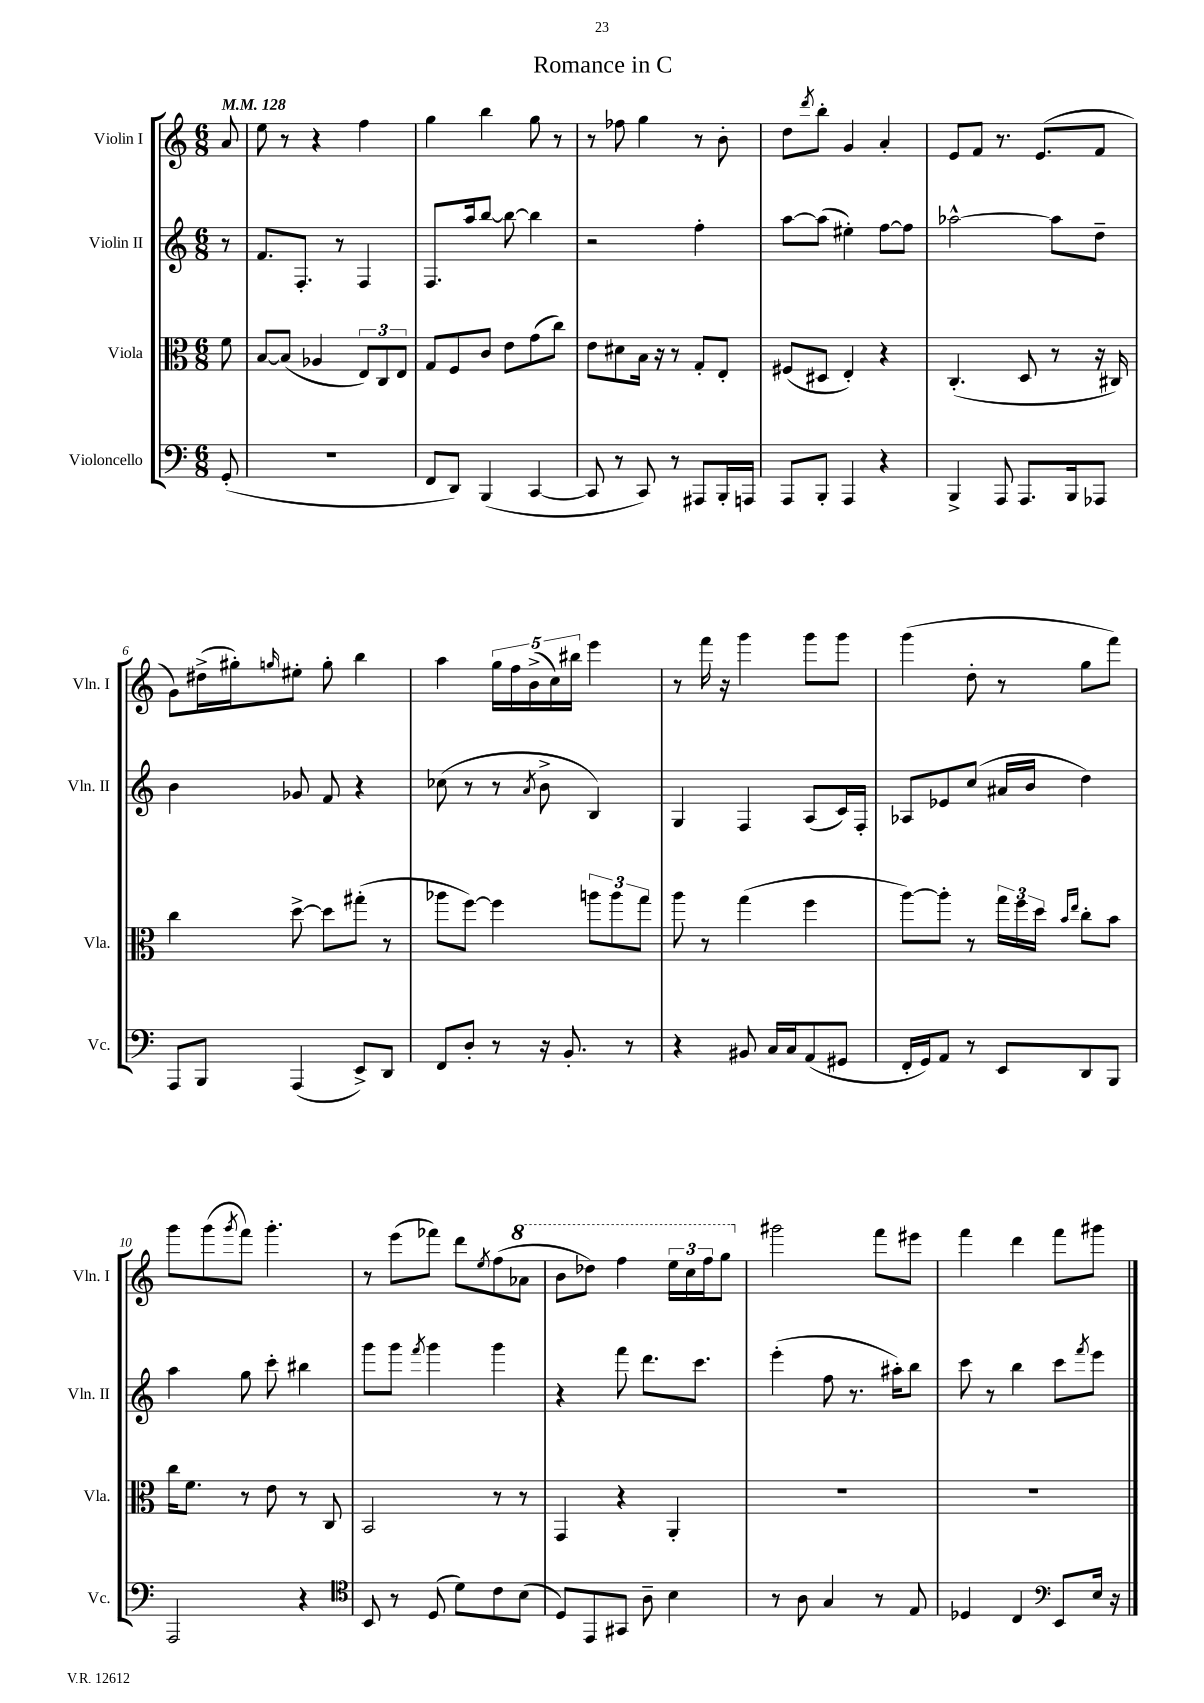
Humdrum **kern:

**kern	**kern	**kern	**kern
*staff4	*staff3	*staff2	*staff1
*clefF4	*clefC3	*clefG2	*clefG2
*k[]	*k[]	*k[]	*k[]
*M6/8	*M6/8	*M6/8	*M6/8
*MM128	*MM128	*MM128	*MM128
(8GG'	8f	8r	8a
=	=	=	=
2.r	[8B	8.f	8ee
.	(8B]	.	8r
.	.	8.F'	.
.	4A-	.	4r
.	.	8r	.
.	12E)	4F	4ff
.	12C	.	.
.	12E	.	.
=	=	=	=
8FF	8G	8.F	4gg
8DD)	8F	.	.
.	.	16aa	.
(4BBB	8c	[8bb	4bb
.	8e	8bb_	.
[4CC	(8g	4bb]	8gg
.	8cc)	.	8r
=	=	=	=
8CC]	8e	2r	8r
8r	8d#	.	8ff-
8CC)	16B	.	4gg
.	16r	.	.
8r	8r	.	.
8AAA#	8G'	4ff'	8r
16BBB'	8E'	.	8b'
16AAA	.	.	.
=	=	=	=
8AAA	(8F#	[8aa	8dd
.	.	.	8qddd
8BBB'	8D#	(8aa]	8bb'
4AAA	4E')	4ee#')	4g
4r	4r	[8ff	4a'
.	.	8ff]	.
=	=	=	=
4BBB^	(4.C'	[2aa-^^	8e
.	.	.	8f
8AAA	.	.	8.r
8.AAA	8D	.	.
.	.	.	(8.e
.	8r	8aa-]	.
16BBB	.	.	.
8AAA-	16r	8dd~	8f
.	16C#)	.	.
=	=	=	=
8AAA	4cc	4b	8g)
8BBB	.	.	(16dd#^
.	.	.	16gg#')
.	.	.	16qqgg
(4AAA	[8dd^	8g-	8ee#'
.	8dd]	8f	8gg'
8EE^)	(8gg#'	4r	4bb
8DD	8r	.	.
=	=	=	=
8FF	8aa-	(8cc-	4aa
8D'	[8ff)	8r	.
8r	4ff]	8r	20gg
.	.	.	20ff
.	.	.	(20b^
.	.	8qa	.
16r	.	8b^	.
.	.	.	20cc)
8.BB'	.	.	.
.	.	.	20bb#
.	12aa	4B)	4eee
.	12aa	.	.
8r	.	.	.
.	12gg	.	.
=	=	=	=
4r	8aa	4G	8r
.	8r	.	16fff
.	.	.	16r
8BB#	(4gg	4F	4ggg
16C	.	.	.
16C	.	.	.
(8AA	4ff	(8A	8ggg
8GG#	.	16c)	8ggg
.	.	16F'	.
=	=	=	=
16FF'	[8aa)	8A-	(4ggg
16GG)	.	.	.
8AA	8aa']	8e-	.
8r	8r	(8cc	8dd'
8EE	24gg	16a#	8r
.	24ff	.	.
.	.	16b	.
.	24dd	.	.
.	16qqb	.	.
.	16qqee	.	.
8DD	8cc'	4dd)	8gg
8BBB	8b	.	8fff)
=	=	=	=
2AAA	16cc	4aa	8ggg
.	8.f	.	.
.	.	.	(8ggg
.	.	.	8qggg
.	8r	8gg	8fff)
.	8e	8ccc'	4.ggg'
4r	8r	4bb#	.
.	8C	.	.
=	=	=	=
*clefC4	*	*	*
8BB	2BB	8ggg	8r
8r	.	8ggg	(8eee
.	.	8qfff	.
(8D	.	4ggg	8fff-)
8d)	.	.	8ddd
.	.	.	8qee
8c	8r	4ggg	(8ff
(8B	8r	.	8aa-
=	=	=	=
8D)	4GG	4r	8bb
8EE	.	.	8ddd-)
8GG#	4r	8fff	4fff
8A~	.	8.ddd	.
4B	4AA'	.	24eee
.	.	.	24ccc
.	.	8.ccc	.
.	.	.	24fff
.	.	.	8ggg
=	=	=	=
8r	2.r	(4eee'	2ggg#
8A	.	.	.
4G	.	8ff	.
.	.	8.r	.
8r	.	.	8fff
.	.	16aa#')	.
8E	.	8bb	8eee#
=	=	=	=
4D-	2.r	8ccc	4fff
.	.	8r	.
4C	.	4bb	4ddd
*clefF4	*	*	*
8EE	.	8ccc	8fff
.	.	8qfff	.
16E	.	8eee	8ggg#
16r	.	.	.
==	==	==	==
*-	*-	*-	*-
